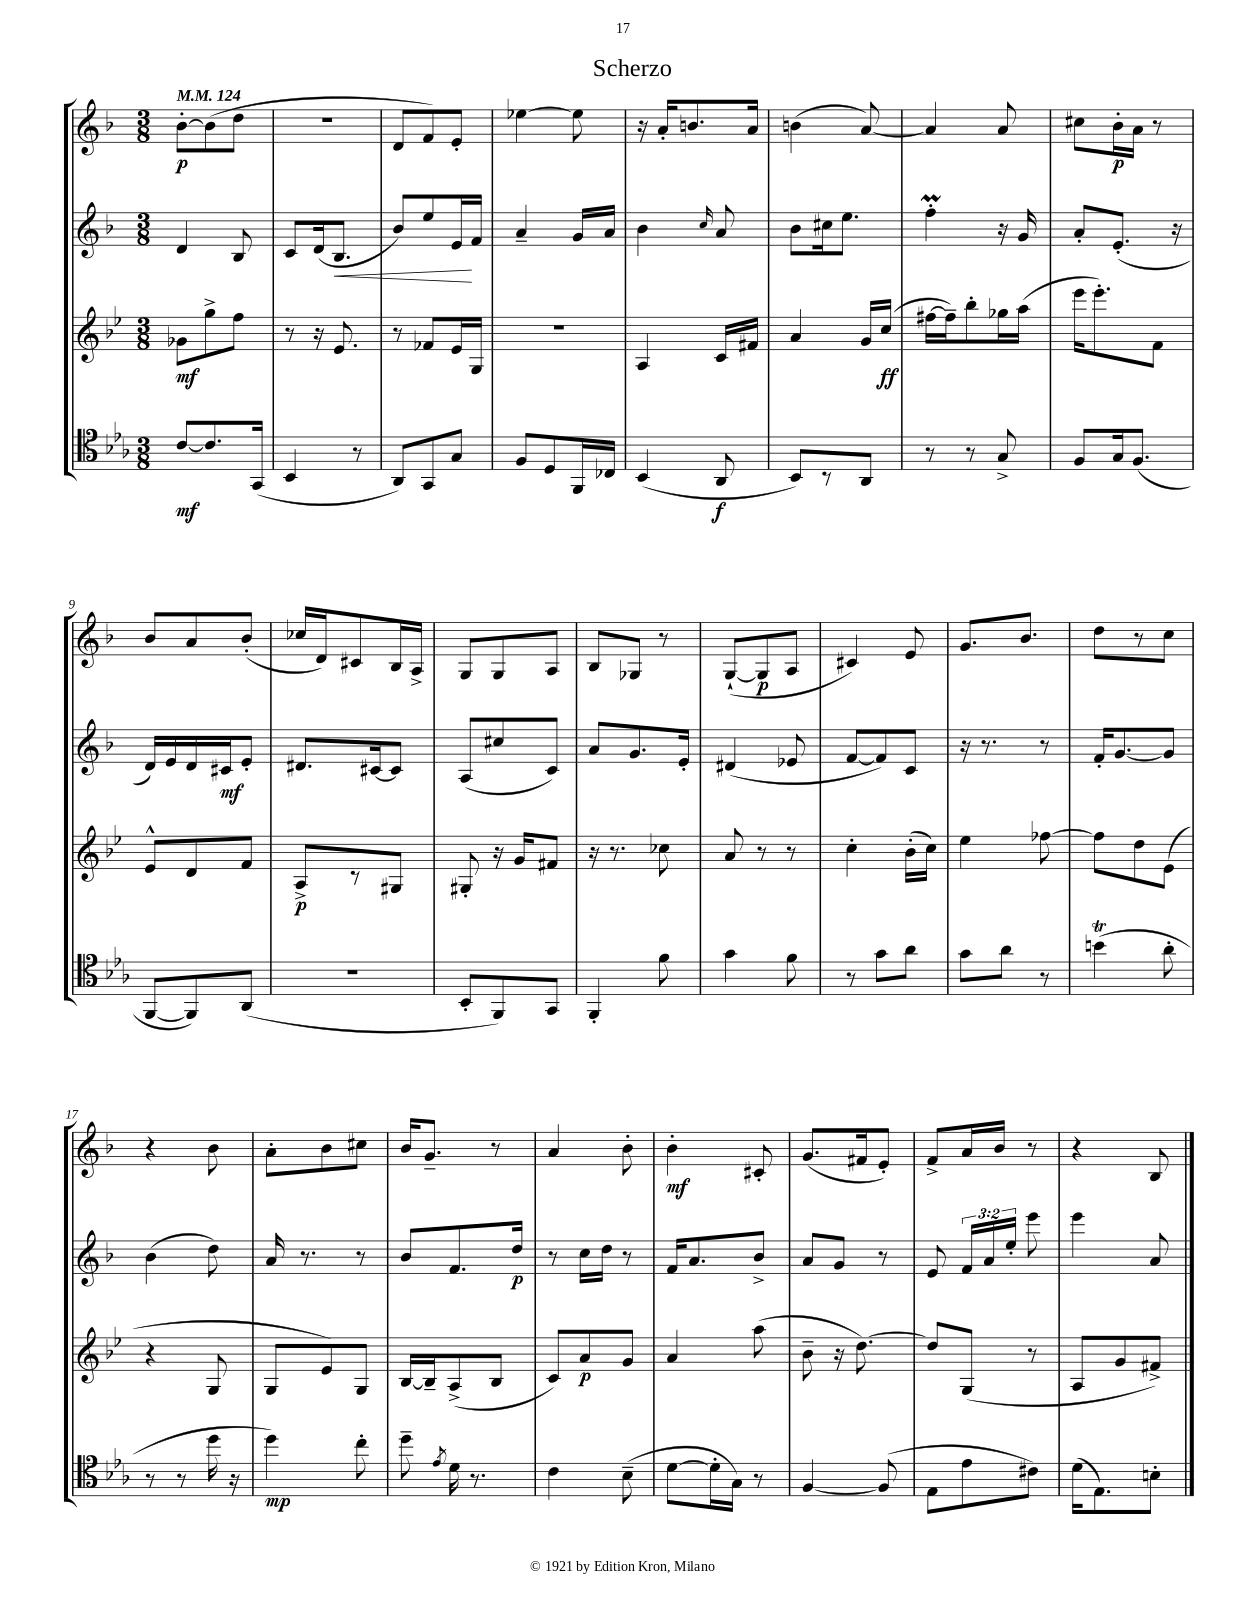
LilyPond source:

\header { title = "Scherzo" }
<<
\new StaffGroup <<
\new Staff = "s0" {
    \clef treble \key f \major \numericTimeSignature \time 3/8 \tempo 4 = 124
    \autoBeamOff bes'8[~-.\p bes'8( d''8] |
    R4. |
    d'8[ f'8) e'8]-. |
    ees''4~ ees''8 |
    r16 a'16[-. b'8. a'16] |
    b'4( a'8~) |
    a'4 a'8 |
    cis''8[ bes'16-.\p a'16] r8 |
    bes'8[ a'8 bes'8]-.( |
    ces''16[ d'16) cis'8 bes16 a16]-> |
    g8[ g8 a8] |
    bes8[ ges8] r8 |
    g8[~-!( g8\p a8] |
    cis'4) e'8 |
    g'8.[ bes'8.] |
    d''8[ r8 c''8] |
    r4 bes'8 |
    a'8[-. bes'8 cis''8] |
    bes'16[ g'8.]-- r8 |
    a'4 bes'8-. |
    bes'4-.\mf cis'8-. |
    g'8.[( fis'16 e'8]-.) |
    f'8[-> a'16 bes'16] r8 |
    r4 bes8 \bar "|." |
}
\new Staff = "s1" {
    \clef treble \key f \major \numericTimeSignature \time 3/8 \override Staff.TupletNumber.text = #tuplet-number::calc-fraction-text
    \autoBeamOff d'4 bes8 |
    c'8[ d'16( bes8.]\< |
    bes'8[) e''8 e'16\! f'16] |
    a'4-- g'16[ a'16] |
    bes'4 \grace { c''16 } a'8 |
    bes'8[ cis''16 e''8.] |
    f''4-.\prall r16 g'16 |
    a'8[-. e'8.]-.( r16 |
    d'16[) e'16 d'16 cis'16\mf e'8]-. |
    dis'8.[ cis'16~ cis'8] |
    a8[( cis''8 c'8]) |
    a'8[ g'8. e'16]-. |
    dis'4( ees'8 |
    f'8[~ f'8) c'8] |
    r16 r8. r8 |
    f'16[-. g'8.~ g'8] |
    bes'4( d''8) |
    a'16 r8. r8 |
    bes'8[ f'8. d''16]\p |
    r8 c''16[ d''16] r8 |
    f'16[ a'8. bes'8]-> |
    a'8[ g'8] r8 |
    e'8 \tuplet 3/2 { f'16[ a'16 e''16]-. } e'''8 |
    e'''4 a'8 \bar "|." |
}
\new Staff = "s2" {
    \clef treble \key bes \major \numericTimeSignature \time 3/8
    \autoBeamOff ges'8[\mf g''8-> f''8] |
    r8 r16 ees'8. |
    r8 fes'8[ ees'16 g16] |
    R4. |
    a4 c'16[ fis'16] |
    a'4 g'16[ c''16]\ff( |
    fis''16[~ fis''16--) bes''8-. ges''16 a''16]( |
    ees'''16[ ees'''8.-.) f'8] |
    ees'8[-^ d'8 f'8] |
    a8[->\p r8 gis8] |
    gis8-. r16 g'16[ fis'8] |
    r16 r8. ces''8 |
    a'8 r8 r8 |
    c''4-. bes'16[-.( c''16]) |
    ees''4 fes''8~ |
    fes''8[ d''8 ees'8]( |
    r4 g8 |
    g8[ ees'8) g8] |
    bes16[~ bes16-- a8->( bes8] |
    c'8[) a'8\p g'8] |
    a'4 a''8( |
    bes'8-- r16 d''8.~) |
    d''8[ g8]( r8 |
    a8[ g'8 fis'8]->) \bar "|." |
}
\new Staff = "s3" {
    \clef tenor \key ees \major \numericTimeSignature \time 3/8
    \autoBeamOff c'8[~\mf c'8. g,16]( |
    bes,4 r8 |
    aes,8[) g,8 g8] |
    f8[ d8 f,16 ces16] |
    bes,4( aes,8\f |
    bes,8[) r8 aes,8] |
    r8 r8 g8-> |
    f8[ g16 f8.]( |
    f,8[~ f,8) aes,8]( |
    r4. |
    bes,8[-. f,8) g,8] |
    f,4-. f'8 |
    g'4 f'8 |
    r8 g'8[ aes'8] |
    g'8[ aes'8] r8 |
    b'4\trill( aes'8-. |
    r8 r8 d''16 r16 |
    d''4\mp) c''8-. |
    d''8-- \acciaccatura { ees'8 } d'16 r8. |
    c'4 bes8--( |
    d'8[~ d'16-. g16]) r8 |
    f4~ f8( |
    ees8[ ees'8 cis'8]) |
    d'16[( ees8.) b8]-. \bar "|." |
}
>>
>>
